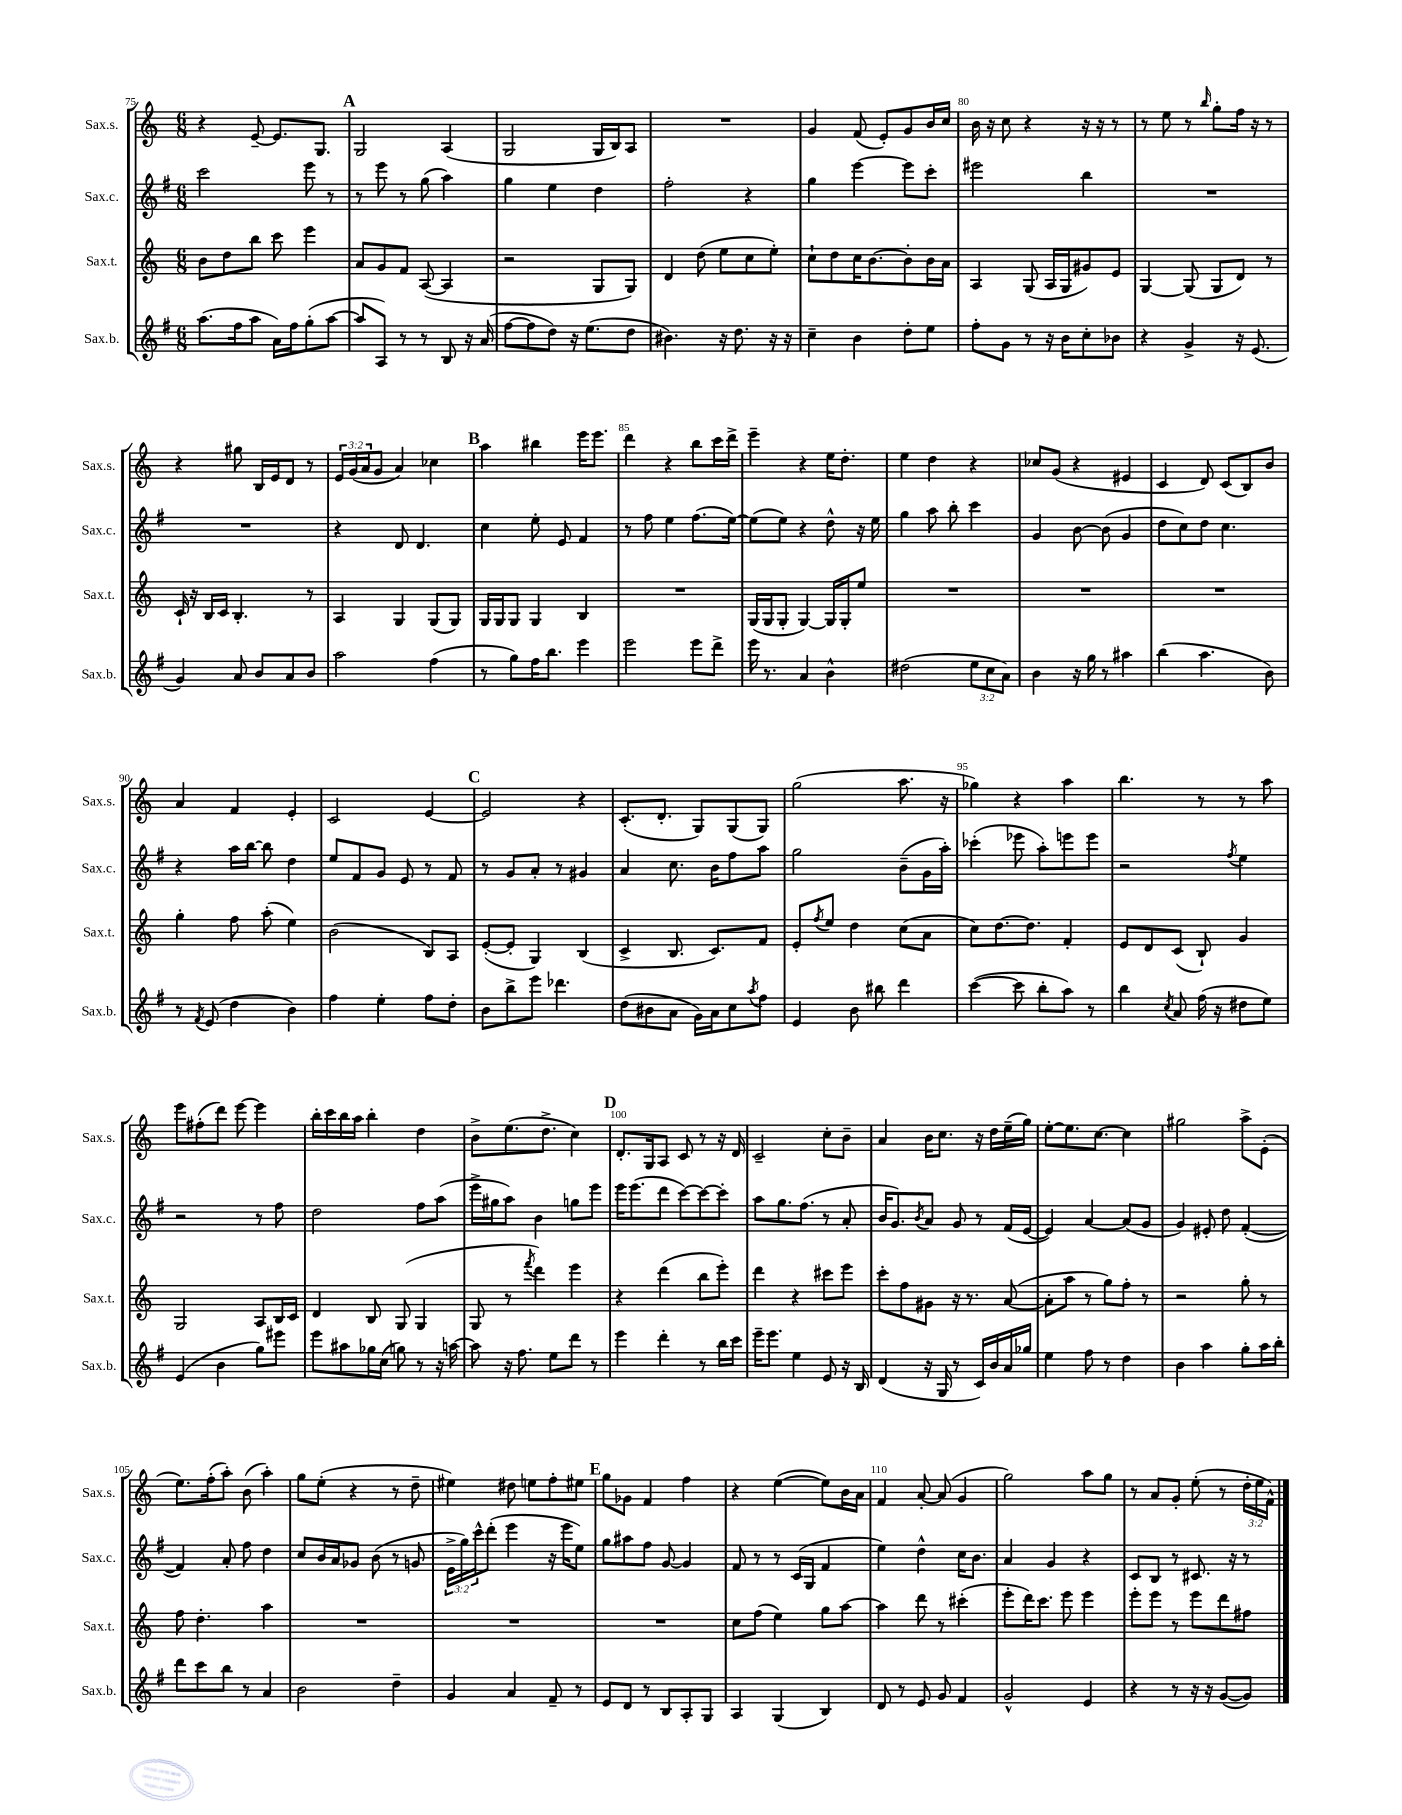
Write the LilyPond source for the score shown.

<<
\new StaffGroup <<
\new Staff = "s0" \with { instrumentName = "Sax.s." shortInstrumentName = "Sax.s." } {
    \clef treble \key c \major \numericTimeSignature \time 6/8 \override Staff.TupletNumber.text = #tuplet-number::calc-fraction-text
    r4 e'8~-- e'8. g8. |
    \mark \markup { \bold "A" } g2 a4( |
    g2 g16 b16) a8 |
    R2. |
    g'4 f'8( e'8-.) g'8 b'16 c''16 |
    b'16 r16 c''8 r4 r16 r16 r8 |
    r8 e''8 r8 \grace { b''16 } g''8-. f''16 r16 r8 |
    r4 gis''8 b16 e'16 d'8 r8 |
    \tuplet 3/2 { e'16 g'16( a'16 } g'8 a'4) ces''4 |
    \mark \markup { \bold "B" } a''4 bis''4 e'''16 e'''8. |
    d'''4 r4 b''8 c'''16 d'''16-> |
    e'''4-- r4 e''16 d''8.-. |
    e''4 d''4 r4 |
    ces''8 g'8( r4 eis'4 |
    c'4 d'8) c'8( b8) b'8 |
    a'4 f'4 e'4-. |
    c'2 e'4~ |
    \mark \markup { \bold "C" } e'2 r4 |
    c'8.-.( d'8.-. g8) g8( g8) |
    g''2( a''8. r16 |
    ges''4) r4 a''4 |
    b''4. r8 r8 a''8 |
    e'''8 fis''8-.( d'''8) e'''8~ e'''4 |
    b''16-. c'''16 b''16 a''16 b''4-. d''4 |
    b'8-> e''8.( d''8.-> c''4) |
    \mark \markup { \bold "D" } d'8.-. g16 a8 c'8 r8 r16 d'16 |
    c'2-- c''8-. b'8-- |
    a'4 b'16 c''8. r16 d''16 e''16--( g''16) |
    e''8~-. e''8. c''8.~ c''4 |
    gis''2 a''8-> e'8-.( |
    e''8.) f''16-.( a''8-.) b'8( a''4-.) |
    g''8 e''8-.( r4 r8 d''8-- |
    eis''4) dis''8 e''8 f''8-. eis''8 |
    \mark \markup { \bold "E" } g''8 ges'8 f'4 f''4 |
    r4 e''4~( e''8) b'16 a'16 |
    f'4 a'8~-. a'8( g'4 |
    g''2) a''8 g''8 |
    r8 a'8 g'8-. e''8-.( r8 \tuplet 3/2 { d''16-. e''16 f'16-^) } \bar "|." |
}
\new Staff = "s1" \with { instrumentName = "Sax.c." shortInstrumentName = "Sax.c." } {
    \clef treble \key g \major \numericTimeSignature \time 6/8 \override Staff.TupletNumber.text = #tuplet-number::calc-fraction-text
    c'''2 e'''8 r8 |
    \mark \markup { \bold "A" } r8 e'''8 r8 g''8( a''4) |
    g''4 e''4 d''4 |
    fis''2-. r4 |
    g''4 e'''4~ e'''8 c'''8-. |
    eis'''2 b''4 |
    R2. |
    R2. |
    r4 d'8 d'4. |
    \mark \markup { \bold "B" } c''4 e''8-. e'8 fis'4 |
    r8 fis''8 e''4 fis''8.( e''16~) |
    e''8( e''8) r4 d''8-^ r16 e''16 |
    g''4 a''8 b''8-. c'''4 |
    g'4 b'8~ b'8( g'4 |
    d''8 c''8) d''8 c''4. |
    r4 a''16 b''16~ b''8 d''4 |
    e''8 fis'8 g'8 e'8 r8 fis'8 |
    \mark \markup { \bold "C" } r8 g'8 a'8-. r8 gis'4 |
    a'4 c''8. b'16 fis''8 a''8 |
    g''2 b'8--( g'16 a''16-.) |
    ces'''4-.( ees'''8 a''8-.) e'''8 e'''8 |
    r2 \acciaccatura { fis''8 } e''4 |
    r2 r8 fis''8 |
    d''2 fis''8 a''8( |
    e'''16-> gis''16 a''8) b'4 g''8 e'''8 |
    \mark \markup { \bold "D" } e'''16 e'''8.( d'''8 c'''8~) c'''8~ c'''8-. |
    a''8 g''8. fis''8.( r8 a'8-. |
    b'16 g'8.) \acciaccatura { b'8 } a'8 g'8 r8 fis'16( e'16~ |
    e'4) a'4~ a'8( g'8 |
    g'4) eis'8-. d''8 fis'4~-.( |
    fis'4) a'8-. fis''8 d''4 |
    c''8 b'16 a'16 ges'8 b'8( r8 g'8 |
    \tuplet 3/2 { e'16-> g''16) c'''16-^ } d'''8-.( e'''4 r16 e'''16 e''8) |
    \mark \markup { \bold "E" } g''8 ais''8 fis''8 g'8~ g'4 |
    fis'8 r8 r8 c'16( g16 fis'4 |
    e''4) d''4-^ c''16 b'8. |
    a'4 g'4 r4 |
    c'8 b8 r8 cis'8. r16 r8 \bar "|." |
}
\new Staff = "s2" \with { instrumentName = "Sax.t." shortInstrumentName = "Sax.t." } {
    \clef treble \key c \major \numericTimeSignature \time 6/8
    b'8 d''8 b''8 c'''8 e'''4 |
    \mark \markup { \bold "A" } a'8 g'8 f'8 a8~( a4 |
    r2 g8 g8) |
    d'4 d''8( e''8 c''8 e''8-.) |
    c''8-! d''8 c''16 b'8.~ b'8-. b'16 a'16 |
    a4 g8( a16 g16 gis'8) e'8 |
    g4~ g8( g8 d'8) r8 |
    c'16-! r16 b16 c'16 b4.-. r8 |
    a4 g4 g8( g8) |
    \mark \markup { \bold "B" } g16 g16 g8 g4 b4 |
    R2. |
    g16( g16 g8-. g4~) g16 g16-. e''8 |
    R2. |
    R2. |
    R2. |
    g''4-. f''8 a''8-.( e''4) |
    b'2( b8) a8 |
    \mark \markup { \bold "C" } e'8~-.( e'8-. g4) b4( |
    c'4-> b8. c'8.) f'8 |
    e'8-. \acciaccatura { f''8 } e''8 d''4 c''8( a'8 |
    c''8) d''8.~ d''8. f'4-. |
    e'8 d'8 c'8( b8-!) g'4 |
    g2 a8 b16 c'16 |
    d'4 b8 g8( g4 |
    g8 r8 \acciaccatura { f'''8 } d'''4) e'''4 |
    \mark \markup { \bold "D" } r4 d'''4( b''8 e'''8-.) |
    d'''4 r4 cis'''8 e'''8 |
    c'''8-. f''8 gis'8 r16 r8. a'8~( |
    a'8-. a''8 r8 g''8) f''8-. r8 |
    r2 g''8-. r8 |
    f''8 d''4.-. a''4 |
    R2. |
    R2. |
    \mark \markup { \bold "E" } R2. |
    c''8 f''8( e''4) g''8 a''8~ |
    a''4 d'''8 r8 cis'''4-.( |
    e'''8-. d'''16) c'''8. e'''8 e'''4 |
    e'''8-. e'''8 r8 e'''8 d'''8 fis''8 \bar "|." |
}
\new Staff = "s3" \with { instrumentName = "Sax.b." shortInstrumentName = "Sax.b." } {
    \clef treble \key g \major \numericTimeSignature \time 6/8 \override Staff.TupletNumber.text = #tuplet-number::calc-fraction-text
    a''8.( fis''16 a''8 a'16) fis''16 g''8-.( a''8~ |
    \mark \markup { \bold "A" } a''8 a8) r8 r8 b8 r16 a'16( |
    fis''8~ fis''8 d''8) r16 e''8.( d''8 |
    bis'4.) r16 d''8. r16 r16 |
    c''4-- b'4 d''8-. e''8 |
    fis''8-. g'8 r8 r16 b'16 c''8-. bes'8 |
    r4 g'4-> r16 e'8.( |
    g'4) a'8 b'8 a'8 b'8 |
    a''2 fis''4( |
    \mark \markup { \bold "B" } r8 g''8) fis''16 b''8. e'''4 |
    e'''2 e'''8 d'''8-> |
    e'''16 r8. a'4 b'4-^ |
    dis''2( \tuplet 3/2 { e''8 c''8 a'8) } |
    b'4 r16 g''16 r8 ais''4 |
    b''4( a''4. b'8) |
    r8 \acciaccatura { fis'8 } e'8( d''4 b'4) |
    fis''4 e''4-. fis''8 d''8-. |
    \mark \markup { \bold "C" } b'8 b''8-> e'''8 des'''4. |
    d''8( bis'8 a'8 g'16) a'16 c''8 \acciaccatura { a''8 } fis''8 |
    e'4 b'8 bis''8 d'''4 |
    c'''4~( c'''8 b''8-. a''8) r8 |
    b''4 \acciaccatura { c''8 } a'8 fis''16( r16 dis''8 e''8) |
    e'4( b'4 g''8) eis'''8 |
    e'''8 ais''8 ges''16 c''16( g''8) r8 r16 a''16~ |
    a''8 r16 fis''8. e''8 d'''8 r8 |
    \mark \markup { \bold "D" } e'''4 d'''4-. r8 b''16 c'''16 |
    e'''16-- e'''8. e''4 e'8 r16 b16 |
    d'4( r16 g16 r8 c'16) b'16 a'16 ges''16 |
    e''4 fis''8 r8 d''4 |
    b'4 a''4 g''8-. a''16 b''16-. |
    d'''8 c'''8 b''8 r8 a'4 |
    b'2 d''4-- |
    g'4 a'4 fis'8-- r8 |
    \mark \markup { \bold "E" } e'8 d'8 r8 b8 a8-. g8 |
    a4 g4( b4) |
    d'8 r8 e'8 g'8 fis'4 |
    g'2-^ e'4 |
    r4 r8 r16 r16 g'8~( g'8) \bar "|." |
}
>>
>>
\layout { \context { \Score currentBarNumber = #75 \override BarNumber.break-visibility = ##(#f #t #t) barNumberVisibility = #(every-nth-bar-number-visible 5) } }
